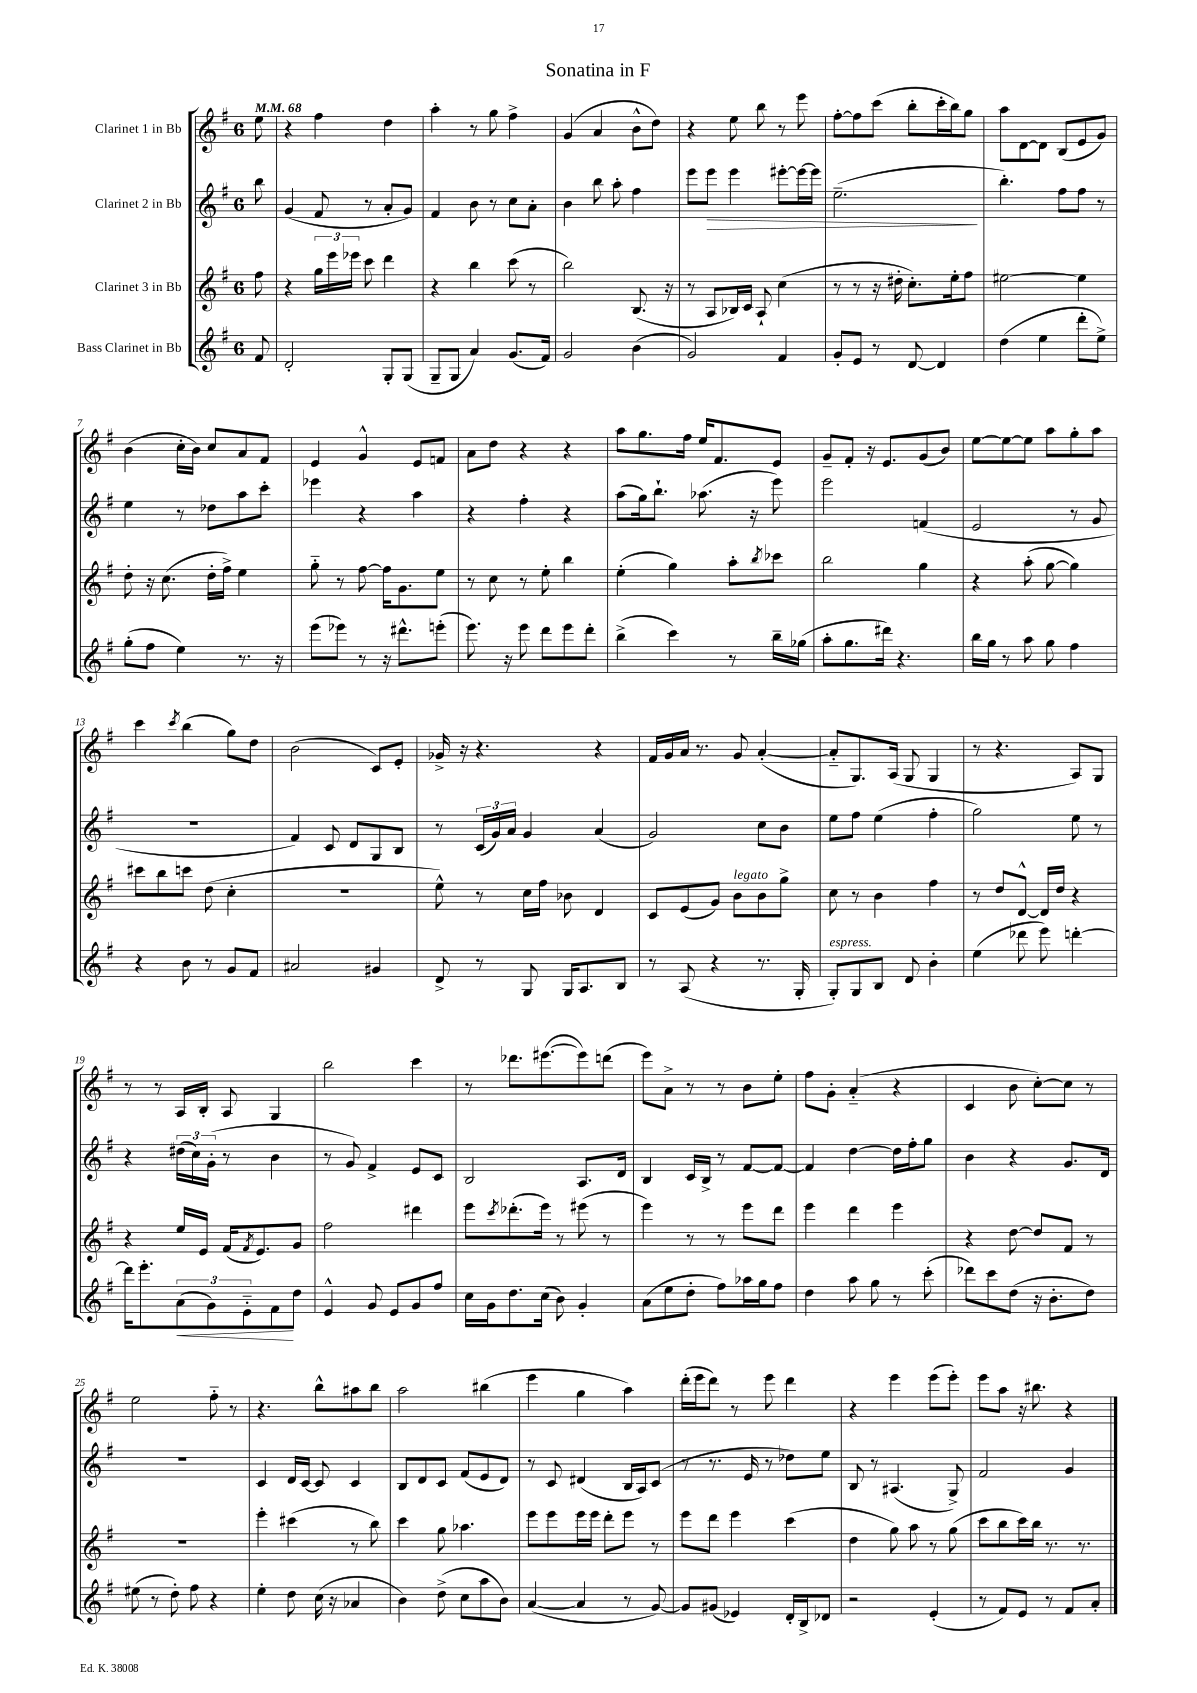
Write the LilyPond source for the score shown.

\header { title = "Sonatina in F" }
<<
\new StaffGroup <<
\new Staff = "s0" \with { instrumentName = "Clarinet 1 in Bb" } {
    \clef treble \key g \major \once \override Staff.TimeSignature.style = #'single-digit \time 6/8 \partial 8 \tempo 4 = 68
    e''8 |
    r4 fis''4 d''4 |
    a''4-. r8 g''8 fis''4-> |
    g'4( a'4 b'8-^ d''8) |
    r4 e''8 b''8 r8 e'''8 |
    fis''8~-. fis''8 c'''8( b''8-. c'''16-. b''16) g''8 |
    a''8 d'8~ d'8 b8( e'8 g'8) |
    b'4( c''16-. b'16) c''8 a'8 fis'8 |
    e'4 g'4-^ e'8 f'8 |
    a'8 d''8 r4 r4 |
    a''8 g''8. fis''16 e''16 fis'8. e'8 |
    g'8-- fis'8-. r16 e'8. g'8( b'8) |
    e''8~ e''8~ e''8 a''8 g''8-. a''8 |
    c'''4 \acciaccatura { c'''8 } b''4( g''8) d''8 |
    b'2( c'8) e'8-. |
    ges'16-> r16 r4. r4 |
    fis'16 g'16 a'16 r8. g'8 a'4~-.( |
    a'8-_ g8.) a16( g8 g4 |
    r8 r4. a8) g8 |
    r8 r8 a16 b16-. a8 g4 |
    b''2 c'''4 |
    r8 des'''8. eis'''8.~( eis'''8) d'''8( |
    e'''8) a'8-> r8 r8 b'8 e''8-. |
    fis''8 g'8-. a'4-_( r4 |
    c'4 b'8 c''8~-.) c''8 r8 |
    e''2 fis''8-_ r8 |
    r4. b''8-^ ais''8 b''8 |
    a''2 bis''4( |
    e'''4 g''4 a''4) |
    d'''16-.( e'''16 d'''8) r8 e'''8 d'''4 |
    r4 e'''4 e'''8( e'''8-.) |
    e'''8 a''8 r16 bis''8. r4 \bar "|." |
}
\new Staff = "s1" \with { instrumentName = "Clarinet 2 in Bb" } {
    \clef treble \key g \major \once \override Staff.TimeSignature.style = #'single-digit \time 6/8 \partial 8
    b''8 |
    g'4( fis'8 r8 a'8-. g'8) |
    fis'4 b'8 r8 c''8 a'8-. |
    b'4 b''8 a''8-. fis''4 |
    e'''8 e'''8\> e'''4 eis'''8~-. eis'''16~ eis'''16 |
    e''2.--\!( |
    b''4.-.) fis''8 fis''8 r8 |
    e''4 r8 des''8 a''8 c'''8-. |
    ees'''4 r4 a''4 |
    r4 fis''4-. r4 |
    a''8( g''16) b''8.-! aes''8.( r16 e'''8) |
    e'''2 f'4( |
    e'2 r8 g'8 |
    R2. |
    fis'4) c'8 d'8 g8 b8 |
    r8 \tuplet 3/2 { c'16( g'16) a'16 } g'4 a'4( |
    g'2) c''8 b'8 |
    e''8 fis''8 e''4( fis''4-. |
    g''2) e''8 r8 |
    r4 \tuplet 3/2 { dis''16( c''16) g'16-.( } r8 b'4 |
    r8 g'8) fis'4-> e'8 c'8 |
    b2 a8. d'16 |
    b4 c'16 b16-> r8 fis'8~ fis'8~ |
    fis'4 d''4~ d''16 fis''16-. g''8 |
    b'4 r4 g'8. d'16 |
    R2. |
    c'4 d'16 c'16~ c'8 c'4 |
    b8 d'8 c'8 fis'8( e'8 d'8) |
    r8 c'8 dis'4( b16 a16) c'8( |
    r8 r8. e'16 r8 des''8) e''8 |
    b8 r8 ais4.( g8->) |
    fis'2 g'4 \bar "|." |
}
\new Staff = "s2" \with { instrumentName = "Clarinet 3 in Bb" } {
    \clef treble \key g \major \once \override Staff.TimeSignature.style = #'single-digit \time 6/8 \partial 8
    fis''8 |
    r4 \tuplet 3/2 { g''16 e'''16 ees'''16 } c'''8 d'''4 |
    r4 b''4 c'''8( r8 |
    b''2) b8.( r16 |
    r8 a8 bes16) c'16 a8-! c''4( |
    r8 r8 r16 dis''16-. c''8.-.) e''16-. fis''8 |
    eis''2~ eis''4 |
    d''8-. r16 c''8.( d''16-. fis''16->) e''4 |
    g''8-_ r8 fis''8~ fis''16 g'8. e''8 |
    r8 c''8 r8 e''8-. b''4 |
    e''4-.( g''4) a''8-. \acciaccatura { b''8 } ces'''8 |
    b''2 g''4 |
    r4 a''8-.( g''8~ g''4) |
    cis'''8 b''8 c'''8 d''8( c''4-. |
    R2. |
    e''8-^) r8 c''16 fis''16 bes'8 d'4 |
    c'8 e'8( g'8) b'8^\markup { \italic "legato" } b'8 g''8-> |
    c''8 r8 b'4 fis''4 |
    r8 d''8 d'8~-^ d'16 d''16 r4 |
    r4 e''16 e'16 fis'16( \acciaccatura { fis'8 } e'8.) g'8 |
    fis''2 dis'''4 |
    e'''8 \acciaccatura { c'''8 } des'''8.-.( e'''16) r8 eis'''8( r8 |
    e'''4) r8 r8 e'''8 d'''8 |
    e'''4 d'''4 e'''4 |
    r4 d''8~ d''8 fis'8 r8 |
    R2. |
    e'''4-. cis'''4( r8 b''8) |
    c'''4 g''8 aes''4. |
    e'''8 e'''8 e'''16 e'''16 d'''8-. e'''8 r8 |
    e'''8 d'''8 e'''4 c'''4( |
    d''4 g''8) a''8 r8 g''8( |
    c'''8 b''8 c'''16) b''16 r8. r8. \bar "|." |
}
\new Staff = "s3" \with { instrumentName = "Bass Clarinet in Bb" } {
    \clef treble \key g \major \once \override Staff.TimeSignature.style = #'single-digit \time 6/8 \partial 8
    fis'8 |
    d'2-. g8-. g8( |
    g8-- g8 a'4) g'8.( fis'16) |
    g'2 b'4( |
    g'2) fis'4 |
    g'8-. e'8 r8 d'8~ d'4 |
    d''4( e''4 d'''8-. e''8->) |
    g''8-.( fis''8 e''4) r8. r16 |
    e'''8( ees'''8) r8 r16 dis'''8.-^ e'''8-.( |
    e'''8.) r16 e'''8 d'''8 e'''8 d'''8-. |
    b''4->( c'''4) r8 b''16-- ges''16( |
    a''8-. g''8. dis'''16) r4. |
    b''16 g''16 r8 a''8 g''8 fis''4 |
    r4 b'8 r8 g'8 fis'8 |
    ais'2 gis'4 |
    d'8-> r8 g8 g16 a8. b8 |
    r8 a8( r4 r8. g16-. |
    g8-.^\markup { \italic "espress." }) g8 b8 d'8 b'4-. |
    e''4( des'''8 e'''8) d'''4~-. |
    d'''16 e'''8.-. \tuplet 3/2 { a'8\<( g'8) e'8-_ } fis'8\! d''8 |
    e'4-^ g'8 e'8 g'8 fis''8 |
    c''16 g'16 d''8. c''16( b'8) g'4-. |
    a'8( e''8 d''8-. fis''8) aes''16 g''16 fis''8 |
    d''4 a''8 g''8 r8 c'''8-.( |
    des'''8) c'''8 d''8( r16 b'8.-. d''8) |
    eis''8( r8 d''8-.) fis''8 r4 |
    e''4-. d''8 c''16( r16 aes'4 |
    b'4) d''8->( c''8 a''8 b'8) |
    a'4~( a'4 r8 g'8~) |
    g'8 gis'8( ees'4) d'16-. b16-> des'8 |
    r2 e'4-.( |
    r8 fis'8) e'8 r8 fis'8 a'8-. \bar "|." |
}
>>
>>
